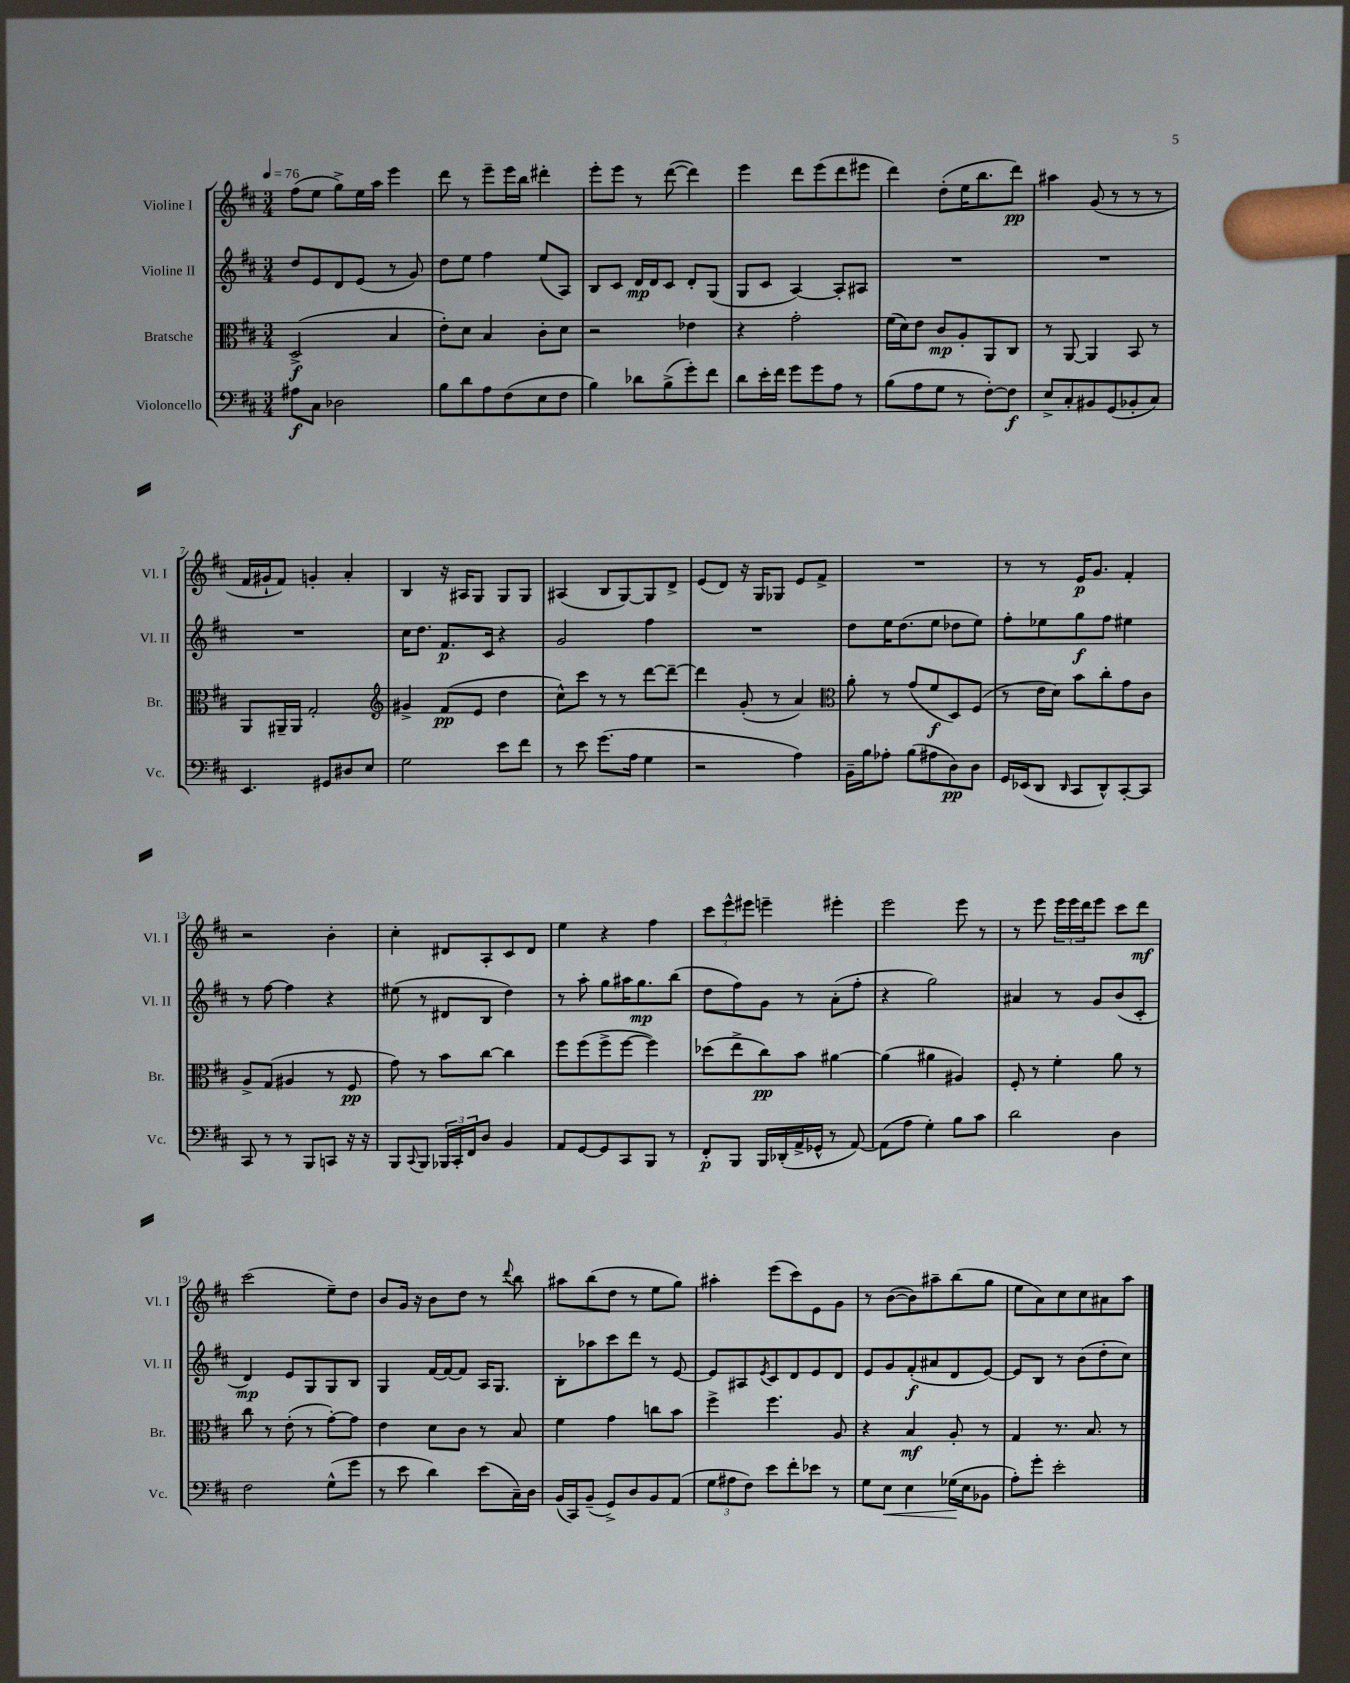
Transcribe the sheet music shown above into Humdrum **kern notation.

**kern	**dynam	**kern	**dynam	**kern	**dynam	**kern	**dynam
*part4	*part4	*part3	*part3	*part2	*part2	*part1	*part1
*staff4	*staff4	*staff3	*staff3	*staff2	*staff2	*staff1	*staff1
*I"Violoncello	*	*I"Bratsche	*	*I"Violine II	*	*I"Violine I	*
*I'Vc.	*	*I'Br.	*	*I'Vl. II	*	*I'Vl. I	*
*clefF4	*	*clefC3	*	*clefG2	*	*clefG2	*
*k[f#c#]	*	*k[f#c#]	*	*k[f#c#]	*	*k[f#c#]	*
*M3/4	*	*M3/4	*	*M3/4	*	*M3/4	*
*MM76	*	*MM76	*	*MM76	*	*MM76	*
=1	=1	=1	=1	=1	=1	=1	=1
8A#X\L	f	(2D^/	f	8dd/L	.	(8ff#\L	.
8C#\J	.	.	.	8e/	.	8ee\J	.
2D-X\	.	.	.	8d/	.	8gg^\L)	.
.	.	.	.	(8e/J	.	16ee\L	.
.	.	.	.	.	.	16aa\JJ	.
.	.	4B/	.	8r	.	4eee\	.
.	.	.	.	8g/)	.	.	.
=2	=2	=2	=2	=2	=2	=2	=2
8B\L	.	8e'\L)	.	8dd\L	.	8ddd\	.
8d\	.	8d\J	.	8ee\J	.	8r	.
8A\	.	4B/	.	4ff#\	.	8eee~\L	.
(8F#\	.	.	.	.	.	16eee\L	.
.	.	.	.	.	.	16bb\JJ	.
8E\	.	8c#'\L	.	(8ee/L	.	4ddd#X'\	.
8F#\J	.	8d\J	.	8A/J)	.	.	.
=3	=3	=3	=3	=3	=3	=3	=3
4B\)	.	2r	.	8B/L	.	8eee'\L	.
.	.	.	.	8c#/J	.	8eee\J	.
8d-X\L	.	.	.	16d/LL	mp	8r	.
.	.	.	.	16d/J	.	.	.
(8B^\	.	.	.	8c#/J	.	([8ddd\	.
8g'\)	.	4e-X\	.	8d'/L	.	4ddd\])	.
8f#\J	.	.	.	(8G/J	.	.	.
=4	=4	=4	=4	=4	=4	=4	=4
8d\L	.	4r	.	8G/L	.	4eee\	.
16e'\L	.	.	.	8c#/J	.	.	.
16f#\JJ	.	.	.	.	.	.	.
8g\L	.	2g'\	.	[4A/)	.	8ddd\L	.
8g\	.	.	.	.	.	(8eee\	.
8A\J	.	.	.	8A'/L]	.	8ddd\	.
8r	.	.	.	8A#X/J	.	8eee#X\J	.
=5	=5	=5	=5	=5	=5	=5	=5
(8B\L	.	(16f#\LL	.	2.r	.	4ddd\)	.
.	.	16d\J)	.	.	.	.	.
8A\	.	8e\J	.	.	.	.	.
8G\J	.	8c#/L	mp	.	.	(8dd'\L	.
8r	.	8A'/	.	.	.	16ee\K	.
.	.	.	.	.	.	8.bb\	.
[8F#'\L)	.	8AA/	.	.	.	.	.
8F#\J]	f	8C#/J	.	.	.	8ddd\J)	pp
=6	=6	=6	=6	=6	=6	=6	=6
8E^/L	.	8r	.	2.r	.	4aa#X\	.
8C#'/	.	[8AA/	.	.	.	.	.
8BB#X/	.	4AA/]	.	.	.	(8g/	.
(8GG/	.	.	.	.	.	8r	.
8BB-X'/	.	8BB/	.	.	.	8r	.
8C#/J)	.	8r	.	.	.	8r	.
!!LO:LB:g=z
=7	=7	=7	=7	=7	=7	=7	=7
4.EE/	.	8AA/L	.	2.r	.	16f#/LL	.
.	.	.	.	.	.	16g#X`/J	.
.	.	16AA#X~/L	.	.	.	8f#/J)	.
.	.	16AA#/JJ	.	.	.	.	.
.	.	2G'/	.	.	.	4gn'/	.
8GG#X/L	.	.	.	.	.	.	.
8D#X/	.	.	.	.	.	4a'/	.
8E/J	.	.	.	.	.	.	.
=8	=8	=8	=8	=8	=8	=8	=8
*	*	*clefG2	*	*	*	*	*
2G\	.	4g#X^/	.	16cc#\KL	.	4B/	.
.	.	.	.	8.dd\J	.	.	.
.	.	(8f#/L	pp	8.f#/L	p	16r	.
.	.	.	.	.	.	16A#X/KL	.
.	.	8e/J	.	.	.	8G/J	.
.	.	.	.	16c#/Jk	.	.	.
8e\L	.	4dd\	.	4r	.	8G/L	.
8f#\J	.	.	.	.	.	8G/J	.
=9	=9	=9	=9	=9	=9	=9	=9
8r	.	8cc#^^\L)	.	2g/	.	(4A#X/	.
8e\	.	8ccc#\J	.	.	.	.	.
(8.g\L	.	8r	.	.	.	8B/L	.
.	.	8r	.	.	.	[8G/)	.
16A\Jk	.	.	.	.	.	.	.
4G\	.	[8ddd\L	.	4ff#\	.	8G/]	.
.	.	8ddd~\J_	.	.	.	8d^/J	.
=10	=10	=10	=10	=10	=10	=10	=10
2r	.	4ddd\]	.	2.r	.	(8e/L	.
.	.	.	.	.	.	8d/J)	.
.	.	(8g'/	.	.	.	16r	.
.	.	.	.	.	.	16G/KL	.
.	.	8r	.	.	.	8G-X/J	.
4A\)	.	4a/)	.	.	.	8e/L	.
.	.	.	.	.	.	8f#^/J	.
=11	=11	=11	=11	=11	=11	=11	=11
*	*	*clefC3	*	*	*	*	*
16BB~\LL	.	8a'\	.	8dd\L	.	2.r	.
16B\J	.	.	.	.	.	.	.
8A-X'\J	.	8r	.	16ee\K	.	.	.
.	.	.	.	(8.dd\	.	.	.
(8B\L	.	(8g/L	.	.	.	.	.
8A#X\	.	8f#/	f	8ee\J	.	.	.
8D\)	pp	8D/)	.	8dd-X\L	.	.	.
8D\J	.	(8F#/J	.	8ee\J)	.	.	.
=12	=12	=12	=12	=12	=12	=12	=12
16GG/LL	.	8r	.	8ff#'\L	.	8r	.
(16EE-X/J	.	.	.	.	.	.	.
8DD/J	.	16e\LL	.	8ee-X\	.	8r	.
.	.	16d\JJ)	.	.	.	.	.
16qqDD/	.	.	.	.	.	.	.
8CC#/L	.	8b\L	.	8gg\	f	16e/KL	p
.	.	.	.	.	.	8.g/J	.
8DD^^/)	.	8cc#'\	.	8ff#\J	.	.	.
[8CC#'/	.	8g\	.	4ee#X\	.	4f#'/	.
8CC#/J]	.	8c#\J	.	.	.	.	.
!!LO:LB:g=z
=13	=13	=13	=13	=13	=13	=13	=13
8CC#/	.	8A^/L	.	8r	.	2r	.
8r	.	(8G/J	.	[8ff#\	.	.	.
8r	.	4A#X/	.	4ff#\]	.	.	.
8BBB/L	.	.	.	.	.	.	.
8CCn/J	.	8r	.	4r	.	4b'\	.
16r	.	8F#/	pp	.	.	.	.
16r	.	.	.	.	.	.	.
=14	=14	=14	=14	=14	=14	=14	=14
8BBB/L	.	8g\)	.	(8ee#X\	.	4cc#'\	.
8qqCC#/	.	.	.	.	.	.	.
8BBB/J	.	8r	.	8r	.	.	.
24BBB-X/LL	.	8b\L	.	8d#X/L	.	8d#X/L	.
24CC#'/	.	.	.	.	.	.	.
24FF#/J	.	.	.	.	.	.	.
8D/J	.	[8cc#\J	.	8B/J	.	8A'/	.
4BB/	.	4cc#\]	.	4dd\)	.	8c#/	.
.	.	.	.	.	.	8d#/J	.
=15	=15	=15	=15	=15	=15	=15	=15
8AA/L	.	8ff#\L	.	8r	.	4ee\	.
[8GG/	.	(8ff#\	.	8aa'\	.	.	.
8GG/]	.	8ff#^\	.	8gg\L	.	4r	.
8CC#/	.	[8ff#\J	.	16aa#X\K	.	.	.
.	.	.	.	8.gg\	mp	.	.
8BBB/J	.	4ff#\])	.	.	.	4ff#\	.
8r	.	.	.	(8bb\J	.	.	.
=16	=16	=16	=16	=16	=16	=16	=16
8FF#'/L	p	(8dd-X\L	.	8dd\L	.	12ccc#\L	.
.	.	.	.	.	.	12eee^^\	.
8BBB/J	.	8ee^\	.	8ff#\)	.	.	.
.	.	.	.	.	.	12eee#X\J	.
16BBB/LL	.	8cc#\)	pp	8g\J	.	4eeen~\	.
(16DD-X'/	.	.	.	.	.	.	.
16AA^/	.	8b\J	.	8r	.	.	.
16GG-X^^/JJ	.	.	.	.	.	.	.
8r	.	[4a#X\	.	(8a'\L	.	4eee#X'\	.
[8AA/)	.	.	.	8ff#'\J	.	.	.
=17	=17	=17	=17	=17	=17	=17	=17
(8AA\L]	.	(4a#\]	.	4r	.	2eee\	.
8A\J	.	.	.	.	.	.	.
4G'\)	.	4a#X\	.	2gg\)	.	.	.
8B\L	.	4A#X/)	.	.	.	8eee\	.
8c#\J	.	.	.	.	.	8r	.
=18	=18	=18	=18	=18	=18	=18	=18
2d\	.	8F#'/	.	4a#X/	.	8r	.
.	.	8r	.	.	.	8eee\	.
.	.	4f#'\	.	8r	.	24eee\LL	.
.	.	.	.	.	.	24eee\	.
.	.	.	.	.	.	24ddd\J	.
.	.	.	.	8g/L	.	8eee\J	.
4D\	.	8a\	.	(8b/	.	8ccc#\L	.
.	.	8r	.	8c#'/J	.	8ddd\J	mf
!!LO:LB:g=z
=19	=19	=19	=19	=19	=19	=19	=19
2F#\	.	8cc#\	.	4d/)	mp	(2ccc#\	.
.	.	8r	.	.	.	.	.
.	.	(8e'\	.	8e/L	.	.	.
.	.	8r	.	8G/	.	.	.
(8G^^\L	.	[8g'\L)	.	8G/	.	8ee~\L)	.
8g\J	.	8g\J]	.	8B/J	.	8dd\J	.
=20	=20	=20	=20	=20	=20	=20	=20
8r	.	4e\	.	4G/	.	8b/L	.
8e\	.	.	.	.	.	16g/Jk	.
.	.	.	.	.	.	16r	.
4d\)	.	8d\L	.	[16f#/LL	.	8b\L	.
.	.	.	.	16f#/J_	.	.	.
.	.	8c#\J	.	8f#/J]	.	8dd\J	.
(8e\L	.	8r	.	16A/KL	.	8r	.
.	.	.	.	8.G/J	.	.	.
.	.	.	.	.	.	8qqddd/	.
16C#~\L)	.	8B/	.	.	.	8bb\	.
16D\JJ	.	.	.	.	.	.	.
=21	=21	=21	=21	=21	=21	=21	=21
(16BB/LL	.	4f#\	.	8B'\L	.	8aa#X\L	.
16CC#/J)	.	.	.	.	.	.	.
(8BB~/J	.	.	.	8aa-X\	.	(8bb\	.
8GG^/L)	.	4g\	.	8ccc#\	.	8dd\J	.
8D/	.	.	.	8ddd\J	.	8r	.
8BB/	.	8ccn\L	.	8r	.	8ee\L	.
(8AA/J	.	8b\J	.	[8e/	.	8gg\J)	.
=22	=22	=22	=22	=22	=22	=22	=22
12G\L	.	4ff#^\	.	8e/L]	.	4aa#X'\	.
12A#X\	.	.	.	.	.	.	.
.	.	.	.	8A#X/	.	.	.
12F#\J)	.	.	.	.	.	.	.
.	.	.	.	8qe/	.	.	.
8e\L	.	4.ff#\	.	8c#/	.	(8eee\L	.
8f#'\	.	.	.	8d/	.	8ccc#\)	.
8e-X\J	.	.	.	8e/	.	8e\	.
8r	.	8A/	.	8d/J	.	8g\J	.
=23	=23	=23	=23	=23	=23	=23	=23
8G\L	.	4r	.	8e/L	.	8r	.
!	!LO:HP:b	!	!	!	!	!	!
8E\J	<	.	.	8g/	.	([8b\L	.
4E\	.	4B/	mf	(8f#'/	f	8b\])	.
.	.	.	.	8a#X/	.	8aa#X~\	.
(16G-X\LL	.	8A'/	.	8d/	.	(8bb\	.
16E\J	[	.	.	.	.	.	.
8BB-X\J	.	8r	.	[8e/J)	.	8gg\J	.
=24	=24	=24	=24	=24	=24	=24	=24
8A'\L)	.	4G/	.	8e/L]	.	8ee\L	.
8g'\J	.	.	.	8B/J	.	8a\)	.
2e'\	.	8.r	.	8r	.	8cc#\	.
.	.	.	.	(8b\L	.	8cc#\	.
.	.	8.B/	.	.	.	.	.
.	.	.	.	8dd'\	.	8a#X\	.
.	.	8r	.	8cc#\J)	.	8aa\J	.
==	==	==	==	==	==	==	==
*-	*-	*-	*-	*-	*-	*-	*-
